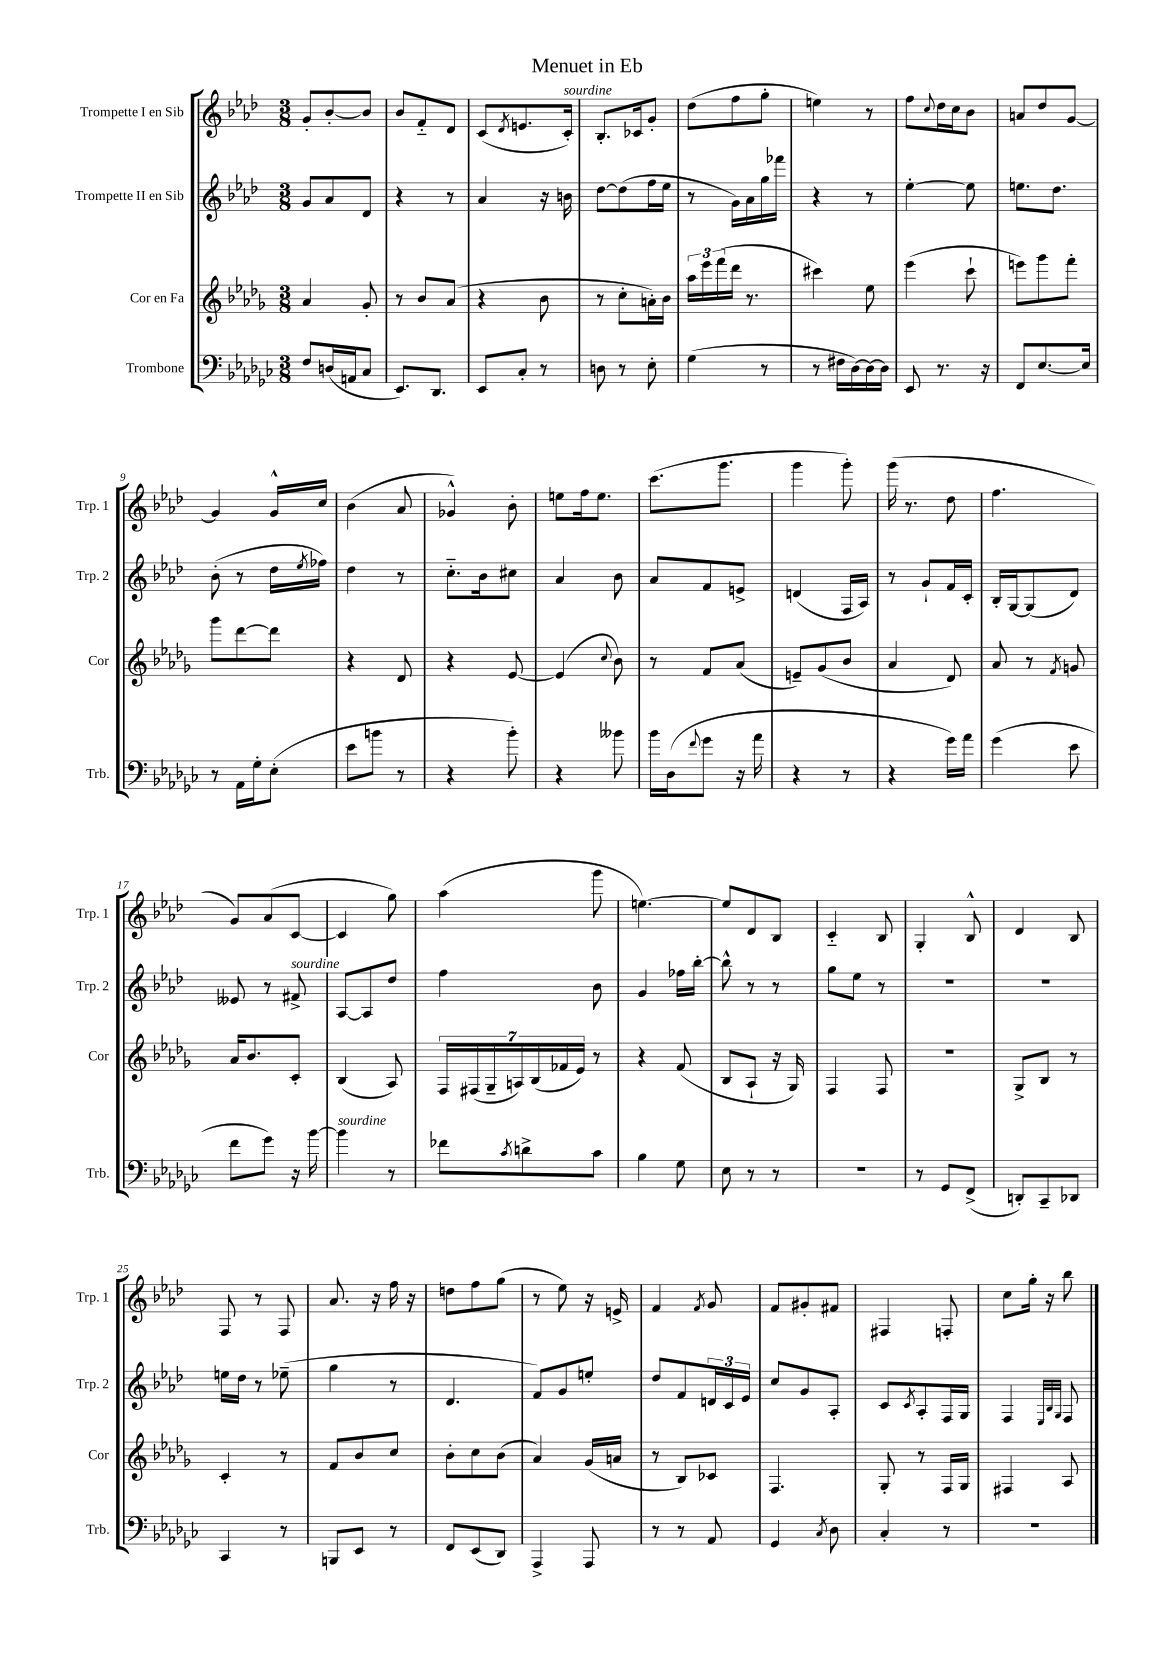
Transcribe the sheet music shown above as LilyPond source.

\header { title = "Menuet in Eb" }
<<
\new StaffGroup <<
\new Staff = "s0" \with { instrumentName = "Trompette I en Sib" shortInstrumentName = "Trp. 1" } {
    \clef treble \key aes \major \numericTimeSignature \time 3/8
    g'8-. bes'8~-. bes'8 |
    bes'8 f'8-_ des'8 |
    c'8( \acciaccatura { des'8 } e'8. c'16-.^\markup { \italic "sourdine" }) |
    bes8.-. ces'16 g'8-. |
    des''8( f''8 g''8-. |
    e''4) r8 |
    f''8 \appoggiatura { c''8 } des''16 c''16 bes'8 |
    a'8 des''8 g'8~ |
    g'4 g'16-^ c''16 |
    bes'4( aes'8 |
    ges'4-^) bes'8-. |
    e''8 f''16 e''8. |
    c'''8.( g'''8. |
    g'''4 g'''8-.) |
    g'''16( r8. des''8 |
    f''4. |
    g'8) aes'8( c'8~ |
    c'4 g''8) |
    aes''4( g'''8 |
    e''4.~) |
    e''8 des'8 bes8 |
    c'4-_ bes8 |
    g4-. bes8-^ |
    des'4 bes8 |
    f8 r8 f8 |
    aes'8. r16 f''16 r16 |
    d''8 f''8 g''8( |
    r8 ees''8) r16 e'16-> |
    f'4 \acciaccatura { f'8 } g'8 |
    f'8 gis'8-. fis'8 |
    fis4 f8-. |
    c''8 g''16-. r16 bes''8 \bar "|." |
}
\new Staff = "s1" \with { instrumentName = "Trompette II en Sib" shortInstrumentName = "Trp. 2" } {
    \clef treble \key aes \major \numericTimeSignature \time 3/8
    g'8 aes'8 des'8 |
    r4 r8 |
    aes'4 r16 b'16 |
    des''8~ des''8( f''16 ees''16 |
    r8 g'16) aes'16 g''16 fes'''16 |
    r4 r8 |
    ees''4~-. ees''8 |
    e''8. des''8. |
    bes'8-.( r8 des''16 \acciaccatura { ees''8 } fes''16) |
    des''4 r8 |
    c''8.-_ bes'16 cis''8 |
    aes'4 bes'8 |
    aes'8 f'8 e'8-> |
    d'4( f16 aes16) |
    r8 g'8-! f'16 c'16-. |
    bes16-. g16~ g8( des'8) |
    eeses'8 r8 fis'8->^\markup { \italic "sourdine" } |
    aes8~ aes8 des''8 |
    f''4 bes'8 |
    g'4 fes''16 bes''16~-. |
    bes''8-^ r8 r8 |
    g''8 ees''8 r8 |
    R4. |
    R4. |
    e''16 des''16 r8 ees''8--( |
    g''4 r8 |
    des'4. |
    f'8) g'8 e''8-. |
    des''8 f'8 \tuplet 3/2 { d'16 c'16 ees'16 } |
    c''8 g'8 aes8-. |
    c'8 \acciaccatura { c'8 } aes8-. f16 g16 |
    f4 \grace { ees32 bes32 g32 } f8 \bar "|." |
}
\new Staff = "s2" \with { instrumentName = "Cor en Fa" shortInstrumentName = "Cor" } {
    \clef treble \key des \major \numericTimeSignature \time 3/8
    aes'4 ges'8-. |
    r8 bes'8 aes'8( |
    r4 bes'8 |
    r8 c''8-. a'16-.) bes'16 |
    \tuplet 3/2 { aes''16 ees'''16 f'''16( } des'''16 r8. |
    cis'''4) ees''8 |
    ees'''4( c'''8-! |
    e'''8) ges'''8 f'''8-. |
    ges'''8 des'''8~ des'''8 |
    r4 des'8 |
    r4 ees'8~ |
    ees'4( \appoggiatura { c''8 } bes'8) |
    r8 f'8 aes'8( |
    e'8--) ges'8( bes'8 |
    aes'4 des'8) |
    aes'8 r8 \acciaccatura { f'8 } g'8 |
    aes'16 bes'8. c'8-. |
    bes4( aes8) |
    \tuplet 7/4 { f16 fis16( ges16-- a16) bes16( fes'16 ees'16) } r8 |
    r4 f'8( |
    bes8 aes8-! r16 ges16) |
    f4 f8 |
    R4. |
    ges8-> bes8 r8 |
    c'4-. r8 |
    f'8 bes'8 c''8 |
    bes'8-. c''8 bes'8( |
    aes'4) ges'16( a'16 |
    r8 bes8) ces'8 |
    f4. |
    ges8-. r8 f16 ges16 |
    fis4 aes8 \bar "|." |
}
\new Staff = "s3" \with { instrumentName = "Trombone" shortInstrumentName = "Trb." } {
    \clef bass \key ges \major \numericTimeSignature \time 3/8
    f8 d16( a,16 ces8 |
    ees,8.) des,8. |
    ees,8 ces8-. r8 |
    d8 r8 ees8-. |
    ges4( r8 |
    r8 fis16 des16~) des16~ des16 |
    ees,8 r8. r16 |
    f,8 ees8.~ ees16 |
    r8 aes,16 ges16-. ees8-.( |
    ees'8 b'8 r8 |
    r4 bes'8-.) |
    r4 beses'8 |
    bes'16 des16( \appoggiatura { f'8 } ges'8 r16 aes'16 |
    r4 r8 |
    r4 ges'16) aes'16 |
    ges'4( ees'8 |
    f'8 ges'8) r16 bes'16~ |
    bes'4^\markup { \italic "sourdine" } r8 |
    fes'8 \acciaccatura { ces'8 } d'8-> ces'8 |
    bes4 ges8 |
    ees8 r8 r8 |
    R4. |
    r8 ges,8 f,8->( |
    d,8-.) ces,8-- des,8 |
    ces,4 r8 |
    b,,8 ees,8 r8 |
    f,8 ees,8( des,8) |
    aes,,4-> aes,,8 |
    r8 r8 aes,8 |
    ges,4 \acciaccatura { ces8 } des8 |
    ces4-. r8 |
    R4. \bar "|." |
}
>>
>>
